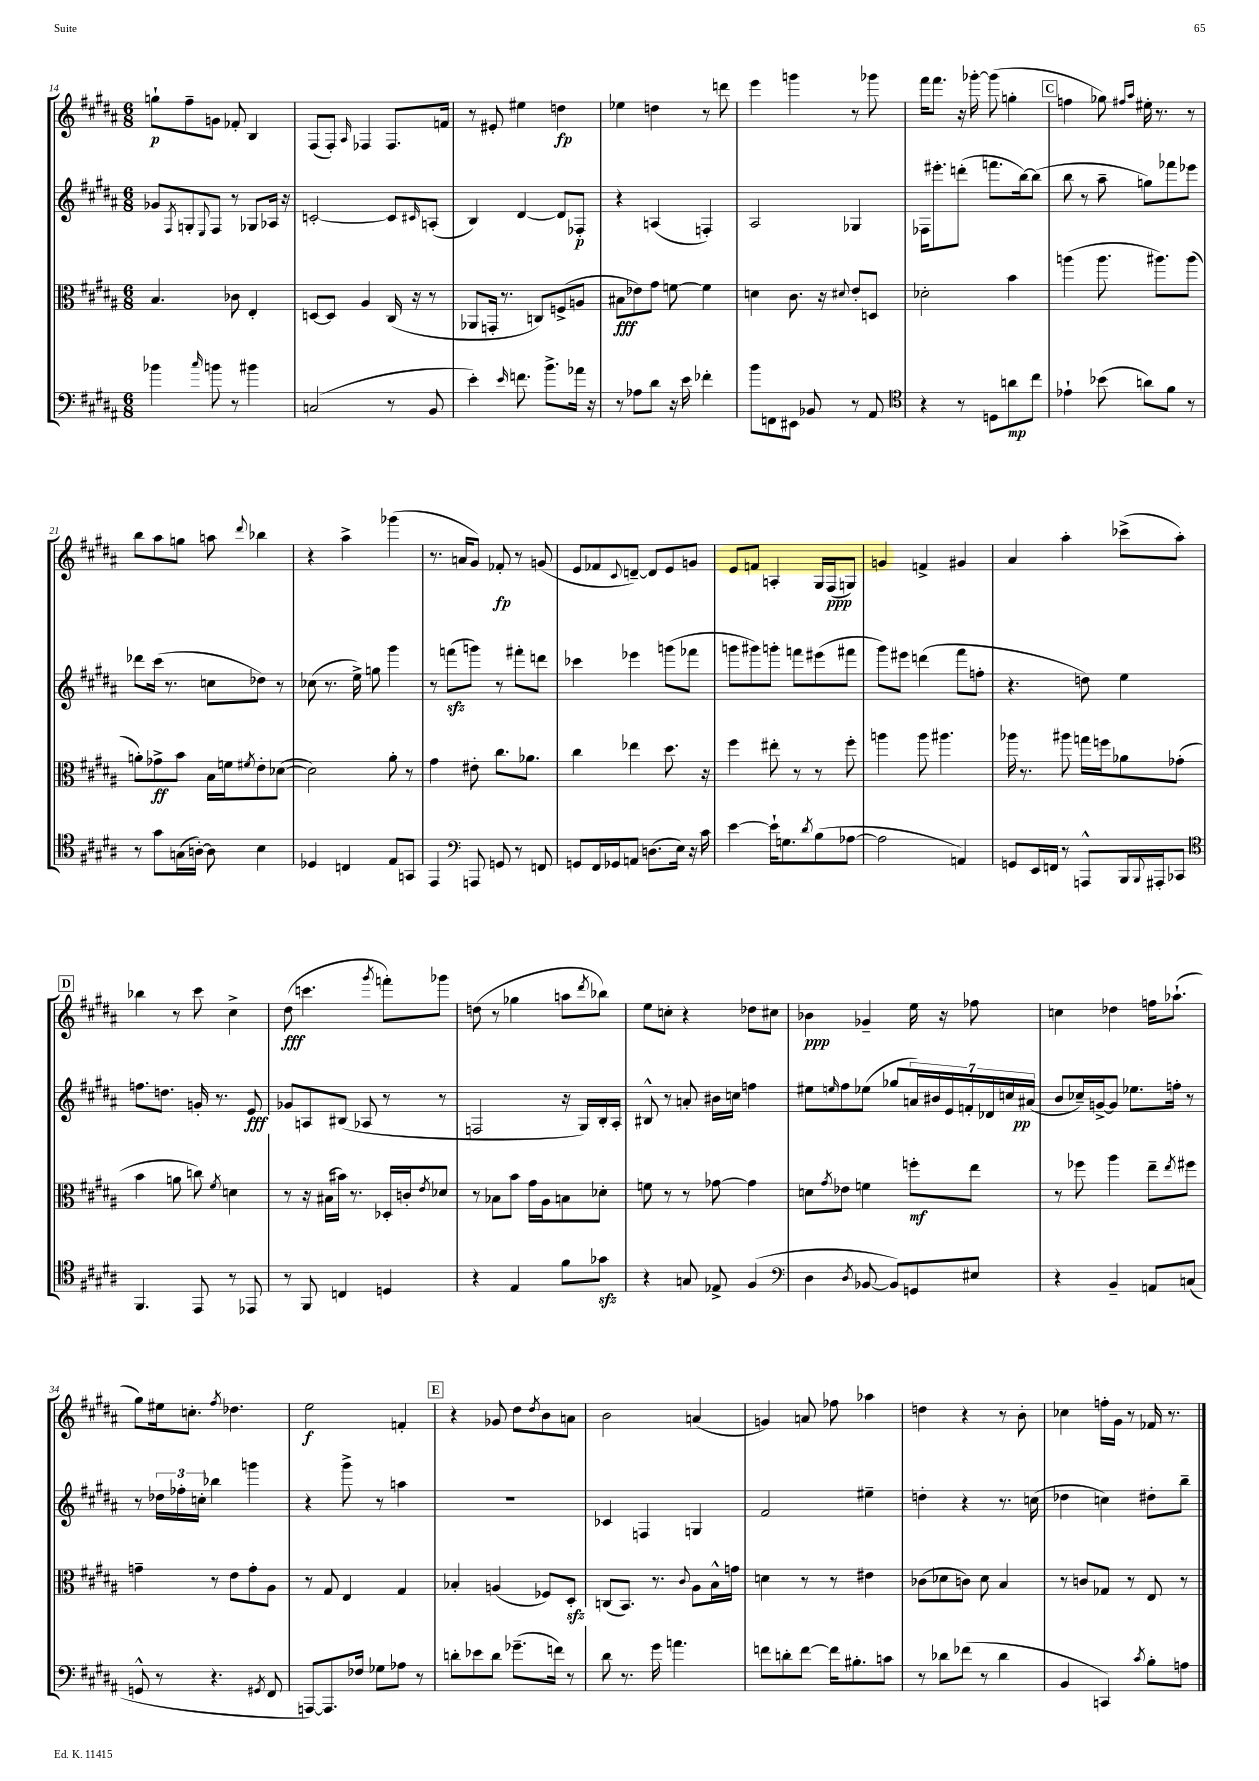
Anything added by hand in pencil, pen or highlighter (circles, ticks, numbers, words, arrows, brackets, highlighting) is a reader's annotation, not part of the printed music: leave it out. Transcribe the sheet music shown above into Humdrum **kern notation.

**kern	**kern	**kern	**kern
*staff4	*staff3	*staff2	*staff1
*clefF4	*clefC3	*clefG2	*clefG2
*k[f#c#g#d#a#]	*k[f#c#g#d#a#]	*k[f#c#g#d#a#]	*k[f#c#g#d#a#]
*M6/8	*M6/8	*M6/8	*M6/8
4b-	4.B	8g-	8gg`
.	.	8qF#	.
.	.	8G'	8ff#~
16qqcc#	.	8qqE	.
8b	.	8F#	8g
8r	8c-	8r	8f-'
4b#	4E'	8G-	4B
.	.	16A-	.
.	.	16r	.
=	=	=	=
(2C	[8D	[2c'	(8F#
.	8D]	.	8F#')
.	.	.	16qqA#
.	4A#	.	4F-
8r	(16C#	8c]	8.F-
.	16r	.	.
.	.	16qqc#	.
8BB	8r	(8A'	.
.	.	.	16f
=	=	=	=
4e')	8AA-	4B)	8r
.	16GG'	.	8e#'
.	8.r	.	.
16qqe	.	.	.
8.f	.	[4d#	4ee#
.	8C)	.	.
8.b^	.	.	.
.	(8F^	8d#]	4dd
16a-	8A	8F-'	.
16r	.	.	.
=	=	=	=
8r	8B#	4r	4ee-
8A-	8e-)	.	.
8d#	8g#	(4A	4dd
16r	[8f	.	.
16e	.	.	.
4f-'	4f]	4F')	8r
.	.	.	8ddd
=	=	=	=
8b	4d	2A#	4eee
8FF	.	.	.
8EE#	8.c#	.	4ggg
8BB-	.	.	.
.	16r	.	.
.	8qqd#	.	.
8r	8e'	4G-	8r
8AA#	8D	.	8ggg-
=	=	=	=
*clefC4	*	*	*
4r	2d-'	16F-	16fff#
.	.	8.eee#'	8.fff#
8r	.	(8ddd'	16r
.	.	.	[16ggg-'
8D	.	8.fff	(8ggg-]
8a	4b	.	4gg'
.	.	[16bb)	.
8cc#	.	(8bb]	.
=	=	=	=
4e-`	(4aa	8bb	4ff
.	.	8r	.
(8b-	8.aa	8aa#~	8gg-)
.	.	.	16qqff#
.	.	.	16qqaa#
8a)	.	8gg)	16ee#'
.	8.aa#)	.	8.r
8f#	.	8fff-	.
8r	(8aa#	8eee-	8r
=	=	=	=
8r	8a')	8ddd-	8bb
8g#	8g-^	(16ccc#	8aa#
.	.	8.r	.
(16G	8b	.	8gg
[16A')	.	.	.
8A]	16B	8cc	8aa
.	16f	.	.
.	8qf#	.	8qqddd#
4B	8e'	8dd-)	4bb-
.	([8d-	8r	.
=	=	=	=
4D-	2d-])	(8cc-	4r
.	.	8.r	.
4C	.	.	4aa#^
.	.	16ee^)	.
.	.	8gg	.
8E	8a#'	4ggg#	(4ggg-
8GG	8r	.	.
=	=	=	=
4EE	4g#	8r	8.r
.	.	(8fff	.
.	.	.	16a
*clefF4	*	*	*
8AAA	8e#'	8ggg)	8g#)
8GG	8.cc#	8r	8f-'
8r	.	8fff#'	8r
.	8.a-	.	.
8FF	.	8ddd	(8g
=	=	=	=
8GG	4cc#	4ccc-	8e
16FF#	.	.	8f-
16GG-	.	.	.
.	.	.	8qqc#
8AA	4ee-	4eee-	[8d~)
(8.D	.	.	8d]
.	8.dd#	(8ggg	8e
16E)	.	.	.
16r	.	8fff-	8g
16c#	16r	.	.
=	=	=	=
[4e	4ff#	8ggg	8e
.	.	8ggg#)	8f
16e`]	8ee#'	8ggg'	4A'
8.G	.	.	.
.	8r	8fff	.
8qd#	.	.	.
(8B	8r	(8eee#	16G#
.	.	.	(16F#
[8A-	8ff#'	8fff#	8G)
=	=	=	=
2A-]	4aa	8ggg#)	4g
.	.	8eee#	.
.	8aa	(4ddd	4f^
.	4.aa#	.	.
4AA)	.	8fff#	4g#
.	.	8ff'	.
=	=	=	=
8GG	16aa-	4.r	4a#
.	8.r	.	.
16EE	.	.	.
16FF	.	.	.
8r	8aa#	.	4aa#'
8AAA^^	16gg	8dd)	.
.	16ff	.	.
16BBB	8a-	4ee	(8ccc-^
8qqBBB	.	.	.
16AAA#'	.	.	.
8CC-	(8g-'	.	8aa#')
=	=	=	=
*clefC4	*	*	*
4.FF#	4b	8.ff	4bb-
.	.	8.dd	.
.	8a	.	8r
8EE	8cc)	16g'	8ccc#
.	.	8.r	.
.	8qf#	.	.
8r	4d	.	4cc#^
8EE-	.	8e	.
=	=	=	=
8r	8r	8g-	(8dd#
8FF#	16r	8A	4.ccc
.	(16B#	.	.
4C	16b#)	(8B#	.
.	8.r	.	.
.	.	8A-	.
.	.	.	8qggg#
4D	16D-'	8r	8fff')
.	16c'	.	.
.	8qe	.	.
.	8d-	8r	8ggg-
=	=	=	=
4r	8r	2F	(8dd
.	8B-	.	8r
4E	8b	.	4gg-
.	16g#	.	.
.	16A#	.	.
8f#	8B	16r	8aa
.	.	16G#)	.
.	.	.	8qddd#
8g-	8d-'	16B'	8bb-)
.	.	16A#'	.
=	=	=	=
4r	8f	8B#^^	8ee
.	8r	8r	8cc'
8G	8r	8a'	4r
8E-^	[8g-	16b#	.
.	.	16cc	.
(4F#	4g-]	4ff	8dd-
.	.	.	8cc#
=	=	=	=
*clefF4	*	*	*
4D#	8d	8ee#	4b-
.	8qg#	16qqee	.
.	8e-	8ff#	.
8qD#	.	.	.
[8BB-	4f	(8ee-	4g-~
8BB-])	.	8gg-	.
8GG	8ff'	28a)	16ee
.	.	28b#	.
.	.	.	16r
.	.	28e	.
.	.	28f'	.
8E#	8ee	.	8ff-
.	.	28d-	.
.	.	28cc	.
.	.	(28a#	.
=	=	=	=
4r	8r	8b	4cc
.	8ff-	16cc-~)	.
.	.	[16g^	.
4BB~	4aa#	8g]	4dd-
.	.	8.ee-	.
8AA	8ee~	.	16ff
.	.	16ff'	(8.aa-`
.	8qee	.	.
(8C	8ff#	8r	.
=	=	=	=
8GG^^	4g~	8r	8gg#)
8r	.	24dd-	16ee#
.	.	24ff-'	.
.	.	.	8.cc'
.	.	24cc'	.
4.r	8r	4bb-	.
.	.	.	8qff#
.	8e	.	4.dd-
.	8g'	4ggg	.
8qGG#	.	.	.
8FF#	8A#	.	.
=	=	=	=
[8AAA)	8r	4r	2ee
8.AAA]	8G#	.	.
.	4E	8ggg#^	.
16F-	.	.	.
8G-	.	8r	.
8A-	4G#	4aa	4f'
8r	.	.	.
=	=	=	=
8d'	4B-'	2.r	4r
8e-	.	.	.
8d	(4A	.	8g-
(8.g-~	.	.	8dd#
.	.	.	8qdd#
.	8F-)	.	8b
16f)	.	.	.
8r	8D#'	.	8a
=	=	=	=
8d#	(8C	4c-	2b
8.r	8.BB)	.	.
.	.	4F	.
16g#	8.r	.	.
4.a	.	.	.
.	8qqc#	.	.
.	8A#	4G	(4a
.	16B^^	.	.
.	16g	.	.
=	=	=	=
8f	4d	2f#	4g)
8d'	.	.	.
[8f	8r	.	8a
16f]	8r	.	8ff-
8.B#'	.	.	.
.	4e#	4ee#~	4aa-
8c	.	.	.
=	=	=	=
8r	(8c-	4dd'	4dd
8d-	8d-	.	.
(8f-	8c)	4r	4r
8r	8d-	.	.
4d-	4B	8.r	8r
.	.	.	8b'
.	.	(16cc	.
=	=	=	=
4BB	8r	4dd-	4cc-
.	8c	.	.
4CC)	8G-	4cc)	16ff'
.	.	.	16g#
.	8r	.	8r
8qc#	.	.	.
8B'	8E	8dd#'	16f-
.	.	.	8.r
8A	8r	8bb~	.
==	==	==	==
*-	*-	*-	*-
